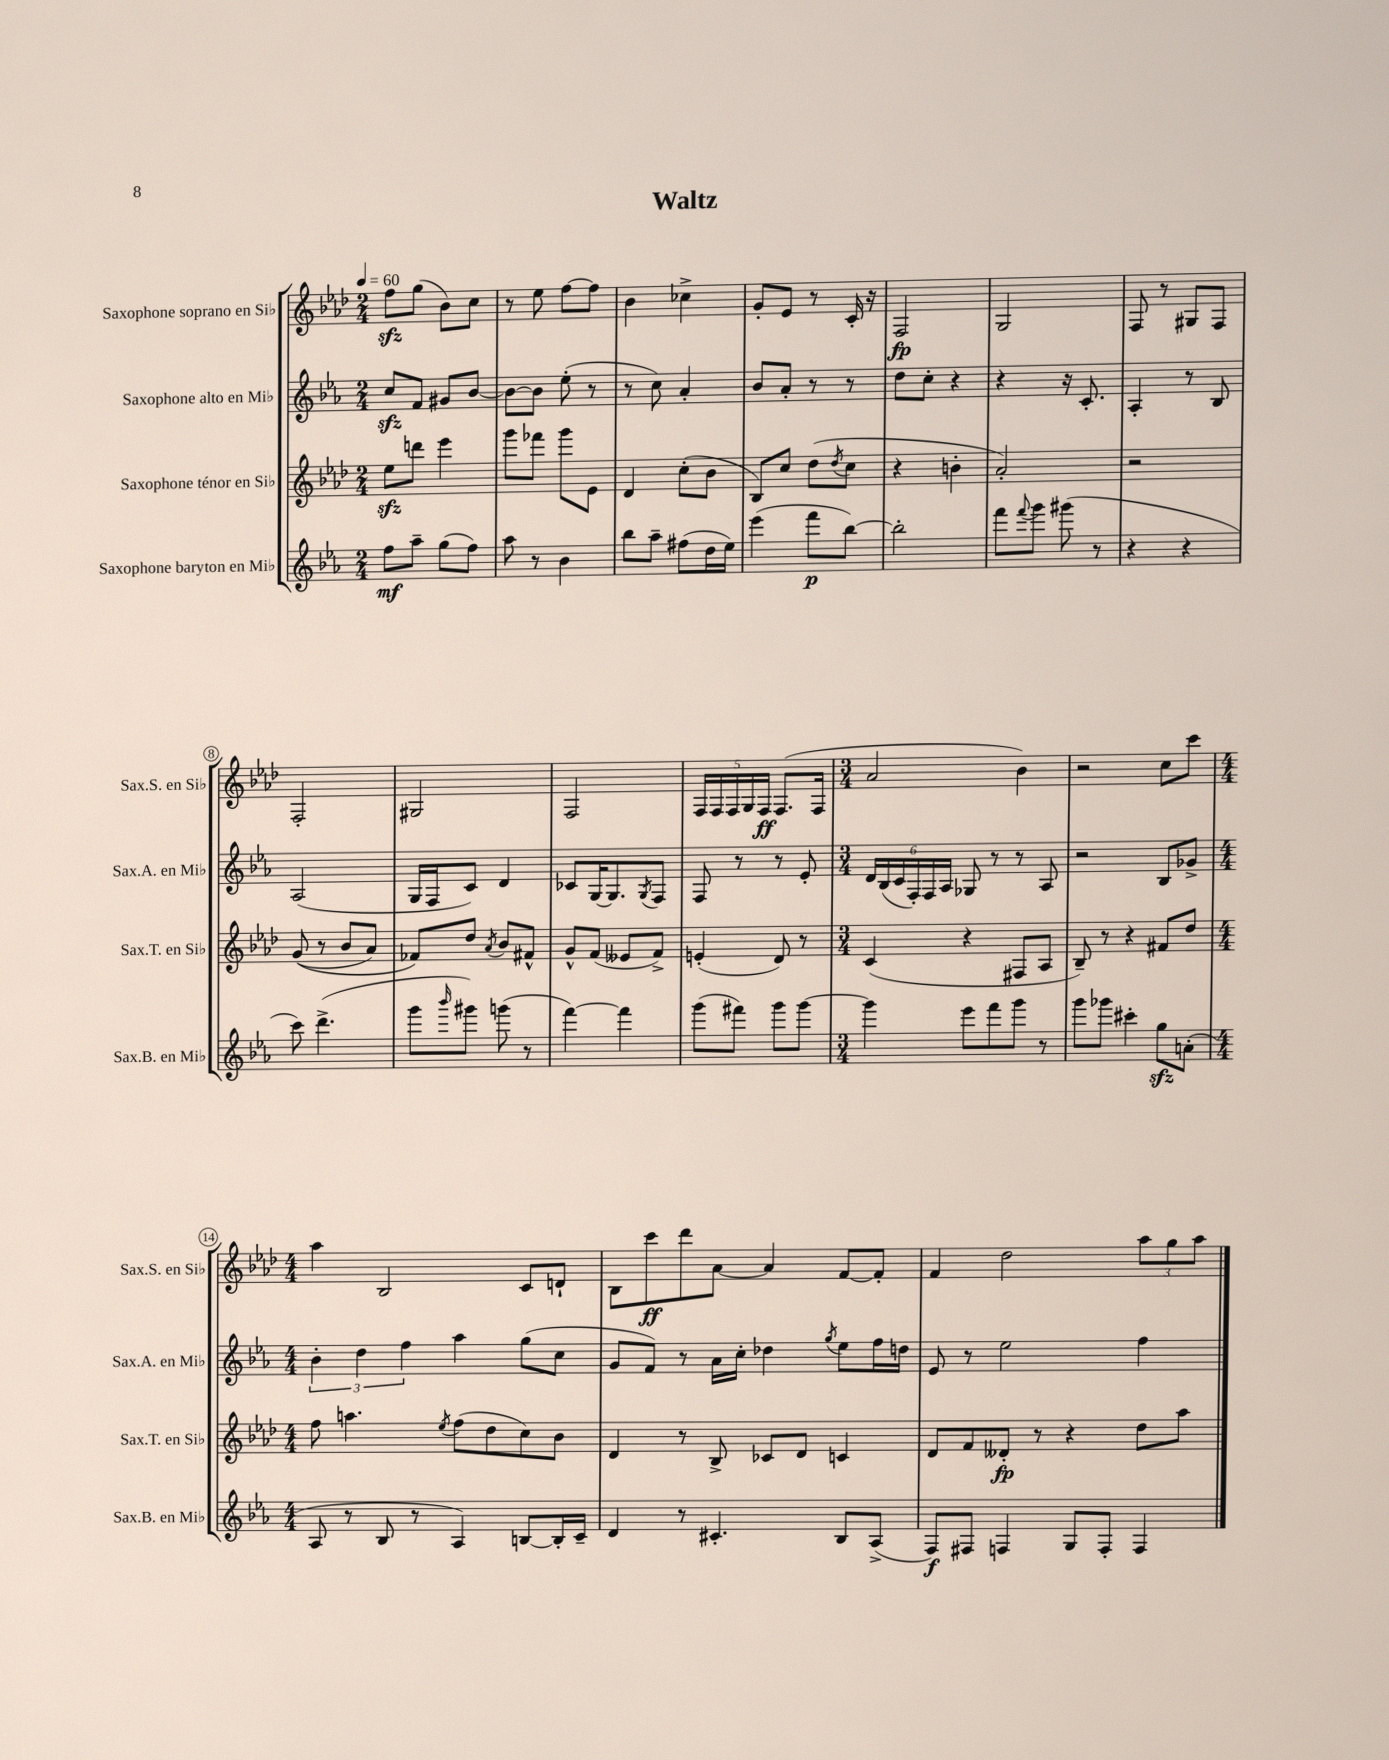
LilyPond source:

\header { title = "Waltz" }
<<
\new StaffGroup <<
\new Staff = "s0" \with { instrumentName = "Saxophone soprano en Sib" shortInstrumentName = "Sax.S. en Sib" } {
    \clef treble \key aes \major \numericTimeSignature \time 2/4 \tempo 4 = 60
    f''8\sfz g''8( bes'8) c''8 |
    r8 ees''8 f''8~ f''8 |
    bes'4 ces''4-> |
    g'8-. ees'8 r8 c'16-. r16 |
    f2\fp |
    g2 |
    f8 r8 gis8 f8 |
    f2-. |
    gis2 |
    f2 |
    \tuplet 5/4 { f16 f16 f16 g16 f16\ff } f8.( f16 |
    \numericTimeSignature \time 3/4 aes'2 bes'4) |
    r2 c''8 c'''8 |
    \numericTimeSignature \time 4/4 aes''4 bes2 c'8 d'8-! |
    bes8 c'''8\ff des'''8 aes'8~ aes'4 f'8~ f'8-. |
    f'4 des''2 \tuplet 3/2 { aes''8 g''8 aes''8 } \bar "|." |
}
\new Staff = "s1" \with { instrumentName = "Saxophone alto en Mib" shortInstrumentName = "Sax.A. en Mib" } {
    \clef treble \key ees \major \numericTimeSignature \time 2/4
    c''8\sfz f'8 gis'8 bes'8~ |
    bes'8~ bes'8 ees''8-.( r8 |
    r8 c''8) aes'4-. |
    bes'8 aes'8-. r8 r8 |
    d''8 c''8-. r4 |
    r4 r16 c'8.-. |
    aes4-. r8 bes8 |
    aes2( |
    g16 f16 c'8) d'4 |
    ces'8 g16~ g8. \acciaccatura { g8 } f8 |
    f8 r8 r8 ees'8-. |
    \numericTimeSignature \time 3/4 \tuplet 6/4 { d'16 bes16( c'16 f16-.) f16 aes16 } ges8 r8 r8 aes8 |
    r2 bes8 ges'8-> |
    \numericTimeSignature \time 4/4 \tuplet 3/2 { bes'4-. d''4 f''4 } aes''4 g''8( c''8 |
    g'8 f'8) r8 aes'16 c''16-. des''4 \acciaccatura { g''8 } ees''8 f''16 d''16 |
    ees'8 r8 ees''2 f''4 \bar "|." |
}
\new Staff = "s2" \with { instrumentName = "Saxophone ténor en Sib" shortInstrumentName = "Sax.T. en Sib" } {
    \clef treble \key aes \major \numericTimeSignature \time 2/4
    ees''8\sfz d'''8 ees'''4 |
    g'''8 fes'''8 g'''8 ees'8 |
    des'4 c''8-.( bes'8 |
    bes8) c''8 des''8( \acciaccatura { des''8 } c''8 |
    r4 b'4-. |
    aes'2-.) |
    r2 |
    g'8(\( r8 bes'8 aes'8) |
    fes'8\) des''8 \acciaccatura { aes'8 } bes'8 fis'8-^ |
    g'8-^ f'8( eeses'8 f'8->) |
    e'4-.( des'8) r8 |
    \numericTimeSignature \time 3/4 c'4( r4 fis8 aes8 |
    bes8--) r8 r4 fis'8 des''8 |
    \numericTimeSignature \time 4/4 f''8 a''4. \acciaccatura { ees''8 } f''8( des''8 c''8) bes'8 |
    des'4 r8 bes8-> ces'8 des'8 c'4 |
    des'8 f'8 deses'8-.\fp r8 r4 des''8 aes''8 \bar "|." |
}
\new Staff = "s3" \with { instrumentName = "Saxophone baryton en Mib" shortInstrumentName = "Sax.B. en Mib" } {
    \clef treble \key ees \major \numericTimeSignature \time 2/4
    f''8\mf aes''8-- g''8( f''8) |
    aes''8 r8 bes'4 |
    bes''8 aes''8-- fis''8( d''16 ees''16) |
    ees'''4( f'''8\p bes''8~) |
    bes''2-. |
    f'''8 \appoggiatura { f'''8 } g'''8 gis'''8( r8 |
    r4 r4 |
    c'''8) d'''4.->( |
    g'''8 \grace { bes'''16 } gis'''8) g'''8( r8 |
    f'''4~) f'''4 |
    g'''8( fis'''8) g'''8 g'''8~ |
    \numericTimeSignature \time 3/4 g'''4 ees'''8 f'''8 g'''8 r8 |
    g'''8 ges'''8 cis'''4-. g''8\sfz a'8-.( |
    \numericTimeSignature \time 4/4 aes8 r8 bes8 r8 aes4) b8~ b16-. c'16-- |
    d'4 r8 cis'4.-. bes8 aes8->( |
    f8\f) fis8 f4 g8 f8-. f4 \bar "|." |
}
>>
>>
\layout { \context { \Score \override BarNumber.stencil = #(make-stencil-circler 0.1 0.3 ly:text-interface::print) } }
